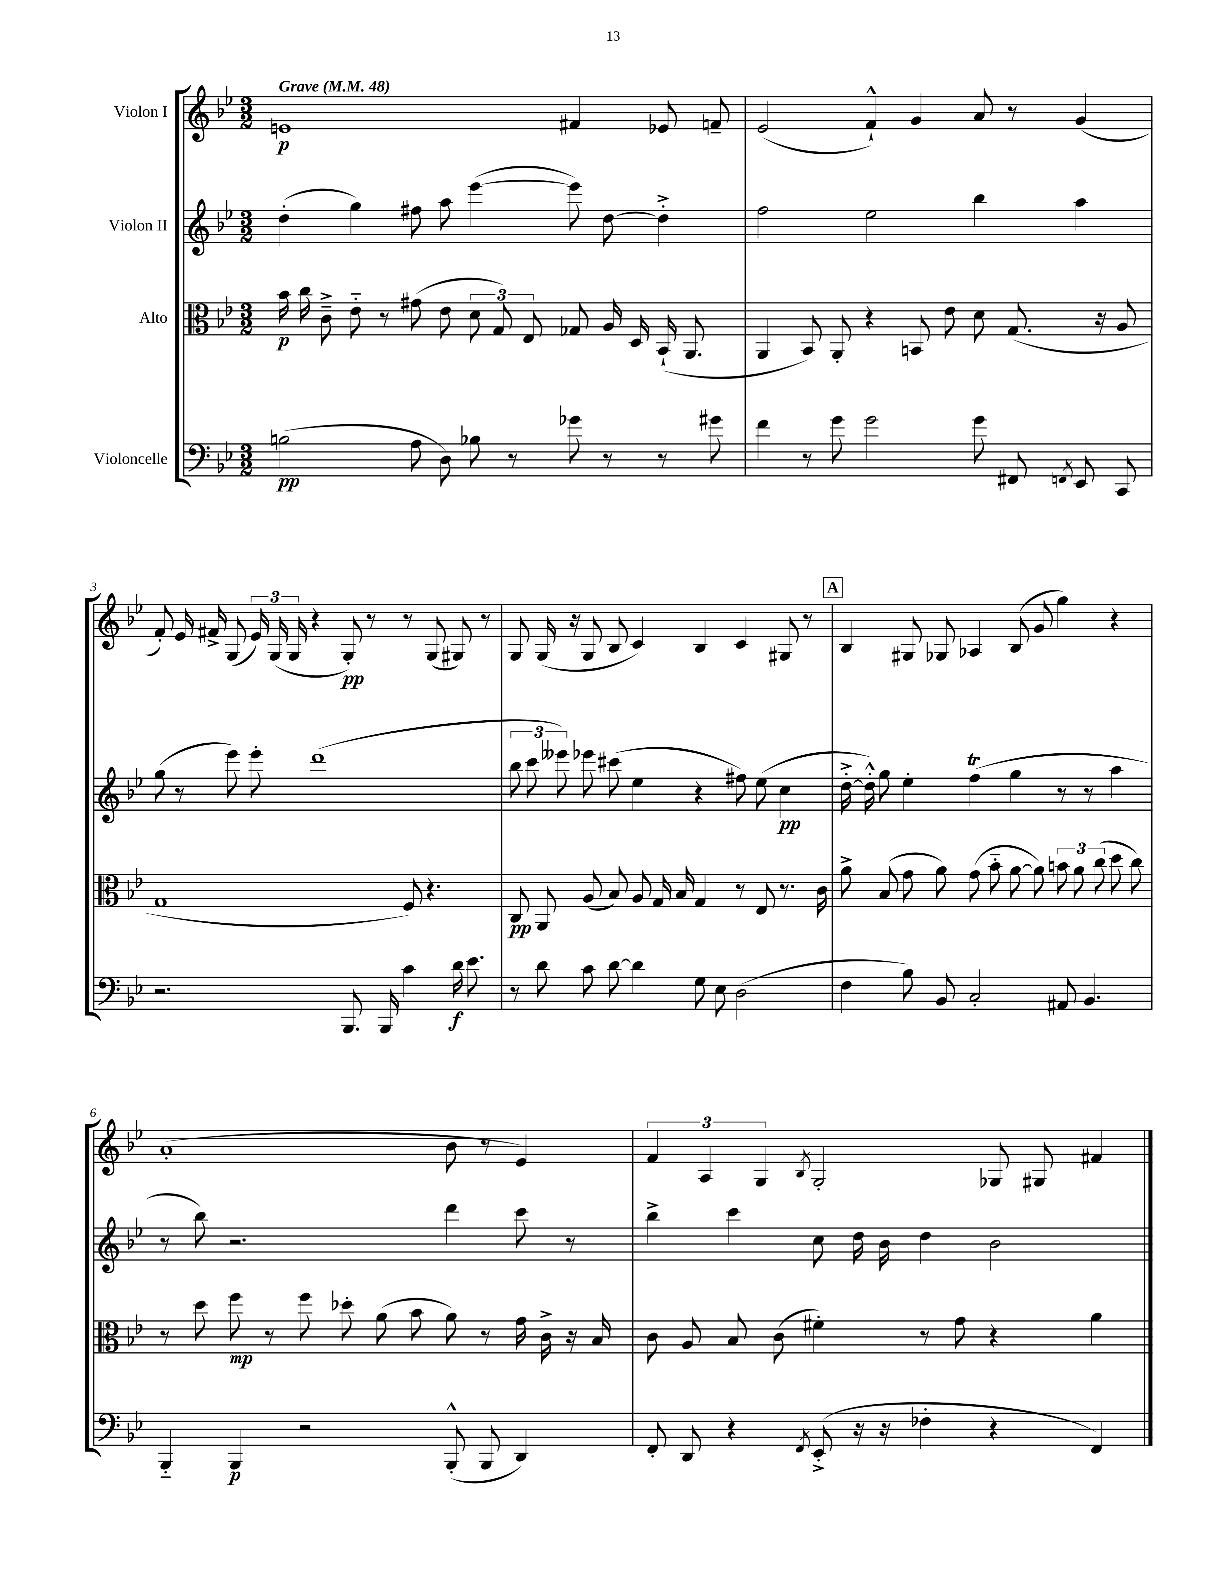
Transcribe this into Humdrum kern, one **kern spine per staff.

**kern	**dynam	**kern	**dynam	**kern	**dynam	**kern	**dynam
*part4	*part4	*part3	*part3	*part2	*part2	*part1	*part1
*staff4	*staff4	*staff3	*staff3	*staff2	*staff2	*staff1	*staff1
*I"Violoncelle	*	*I"Alto	*	*I"Violon II	*	*I"Violon I	*
*clefF4	*	*clefC3	*	*clefG2	*	*clefG2	*
*k[b-e-]	*	*k[b-e-]	*	*k[b-e-]	*	*k[b-e-]	*
*M3/2	*	*M3/2	*	*M3/2	*	*M3/2	*
*MM48	*	*MM48	*	*MM48	*	*MM48	*
=1	=1	=1	=1	=1	=1	=1	=1
!	!	!	!	!	!	!LO:TX:a:B:t=Grave	!
(2Bn\	pp	16b-\	p	(4dd'\	.	1en	p
.	.	16cc\	.	.	.	.	.
.	.	8c~^\	.	.	.	.	.
.	.	8e-\	.	4gg\)	.	.	.
.	.	8r	.	.	.	.	.
8A\	.	(8g#X\	.	8ff#X\	.	.	.
8D\)	.	8e-\	.	8aa\	.	.	.
8B-X\	.	12d\	.	([4eee-\	.	.	.
.	.	12G/)	.	.	.	.	.
8r	.	.	.	.	.	.	.
.	.	12E-/	.	.	.	.	.
8g-X\	.	8G-X/	.	8eee-\])	.	4f#X/	.
8r	.	16A/	.	[8dd\	.	.	.
.	.	16D/	.	.	.	.	.
8r	.	(16BB-`/	.	4dd'^\]	.	8e-X/	.
.	.	8.AA/	.	.	.	.	.
8g#X\	.	.	.	.	.	8fn~/	.
=2	=2	=2	=2	=2	=2	=2	=2
4f\	.	4AA/	.	2ff\	.	(2e-/	.
8r	.	8BB-/)	.	.	.	.	.
8g\	.	8AA'/	.	.	.	.	.
2g\	.	4r	.	2ee-\	.	4f`^^/)	.
.	.	8BBn/	.	.	.	4g/	.
.	.	8e-\	.	.	.	.	.
8g\	.	8d\	.	4bb-\	.	8a/	.
8FF#X/	.	(8.G/	.	.	.	8r	.
8qFFn/	.	.	.	.	.	.	.
8EE-/	.	.	.	4aa\	.	(4g/	.
.	.	16r	.	.	.	.	.
8CC/	.	8A/	.	.	.	.	.
!!LO:LB:g=z
=3	=3	=3	=3	=3	=3	=3	=3
2.r	.	1G	.	(8gg\	.	8f'/)	.
.	.	.	.	8r	.	16e-/	.
.	.	.	.	.	.	16f#X^/	.
.	.	.	.	8eee-\)	.	(8G/	.
.	.	.	.	8eee-'\	.	24e-/)	.
.	.	.	.	.	.	(24G/	.
.	.	.	.	.	.	24G/	.
.	.	.	.	(1ddd	.	4r	.
8.BBB-/	.	.	.	.	.	8G'/)	pp
.	.	.	.	.	.	8r	.
16BBB-/	.	.	.	.	.	.	.
4c\	.	8F/)	.	.	.	8r	.
.	.	4.r	.	.	.	(8G/	.
16d\	f	.	.	.	.	8G#X/)	.
8.e-\	.	.	.	.	.	.	.
.	.	.	.	.	.	8r	.
=4	=4	=4	=4	=4	=4	=4	=4
8r	.	8C/	pp	12bb-\	.	8G/	.
.	.	.	.	12ccc\	.	.	.
8d\	.	8AA/	.	.	.	(16G/	.
.	.	.	.	12eee--X\)	.	.	.
.	.	.	.	.	.	16r	.
8c\	.	(8A/	.	8eee-X\	.	8G/	.
[8d\	.	8B-/)	.	(8ccc#X\	.	8B-/	.
4d\]	.	8A/	.	4ee-\	.	4c/)	.
.	.	16G/	.	.	.	.	.
.	.	16B-/	.	.	.	.	.
8G\	.	4G/	.	4r	.	4B-/	.
8E-\	.	.	.	.	.	.	.
(2D\	.	8r	.	8ff#X\)	.	4c/	.
.	.	8E-/	.	(8ee-\	.	.	.
.	.	8.r	.	4cc\	pp	8G#X/	.
.	.	.	.	.	.	8r	.
.	.	16c\	.	.	.	.	.
!!LO:REH:place=s1:t=A
=5	=5	=5	=5	=5	=5	=5	=5
4F\	.	8a^\	.	[16dd'^\	.	4B-/	.
.	.	.	.	16dd'^^\])	.	.	.
.	.	(8B-/	.	8gg\	.	.	.
8B-\)	.	8g\	.	4ee-'\	.	8G#X/	.
8BB-/	.	8a\)	.	.	.	8G-X/	.
2C'/	.	(8g\	.	(4ffT\	.	4A-X/	.
.	.	8b-\	.	.	.	.	.
.	.	[8a\	.	4gg\	.	(8B-/	.
.	.	8a\])	.	.	.	8g/	.
8AA#X/	.	12bn\	.	8r	.	4gg\)	.
.	.	12a\	.	.	.	.	.
4.BB-/	.	.	.	8r	.	.	.
.	.	(12cc\	.	.	.	.	.
.	.	8dd\	.	4aa\	.	4r	.
.	.	8cc\)	.	.	.	.	.
!!LO:LB:g=z
=6	=6	=6	=6	=6	=6	=6	=6
4BBB-/	.	8r	.	8r	.	(1a'	.
.	.	8dd\	.	8bb-\)	.	.	.
4BBB-/	p	8ff\	mp	2.r	.	.	.
.	.	8r	.	.	.	.	.
2r	.	8ff\	.	.	.	.	.
.	.	8dd-X'\	.	.	.	.	.
.	.	(8a\	.	.	.	.	.
.	.	8b-\	.	.	.	.	.
(8BBB-'^^/	.	8a\)	.	4ddd\	.	8b-\	.
8BBB-/	.	8r	.	.	.	8r	.
4DD/)	.	16g\	.	8ccc\	.	4e-/)	.
.	.	16c^\	.	.	.	.	.
.	.	16r	.	8r	.	.	.
.	.	16B-/	.	.	.	.	.
=7	=7	=7	=7	=7	=7	=7	=7
8FF'/	.	8c\	.	4bb-^\	.	6f/	.
8DD/	.	8A/	.	.	.	.	.
.	.	.	.	.	.	6A/	.
4r	.	8B-/	.	4ccc\	.	.	.
.	.	.	.	.	.	6G/	.
.	.	(8c\	.	.	.	.	.
8qFF/	.	.	.	.	.	8qB-/	.
(8EE-'^/	.	4f#X'\)	.	8cc\	.	2G'/	.
16r	.	.	.	16dd\	.	.	.
16r	.	.	.	16b-\	.	.	.
4F-X'\	.	8r	.	4dd\	.	.	.
.	.	8g\	.	.	.	.	.
4r	.	4r	.	2b-\	.	8G-X/	.
.	.	.	.	.	.	8G#X/	.
4FF/)	.	4a\	.	.	.	4f#X/	.
==	==	==	==	==	==	==	==
*-	*-	*-	*-	*-	*-	*-	*-
